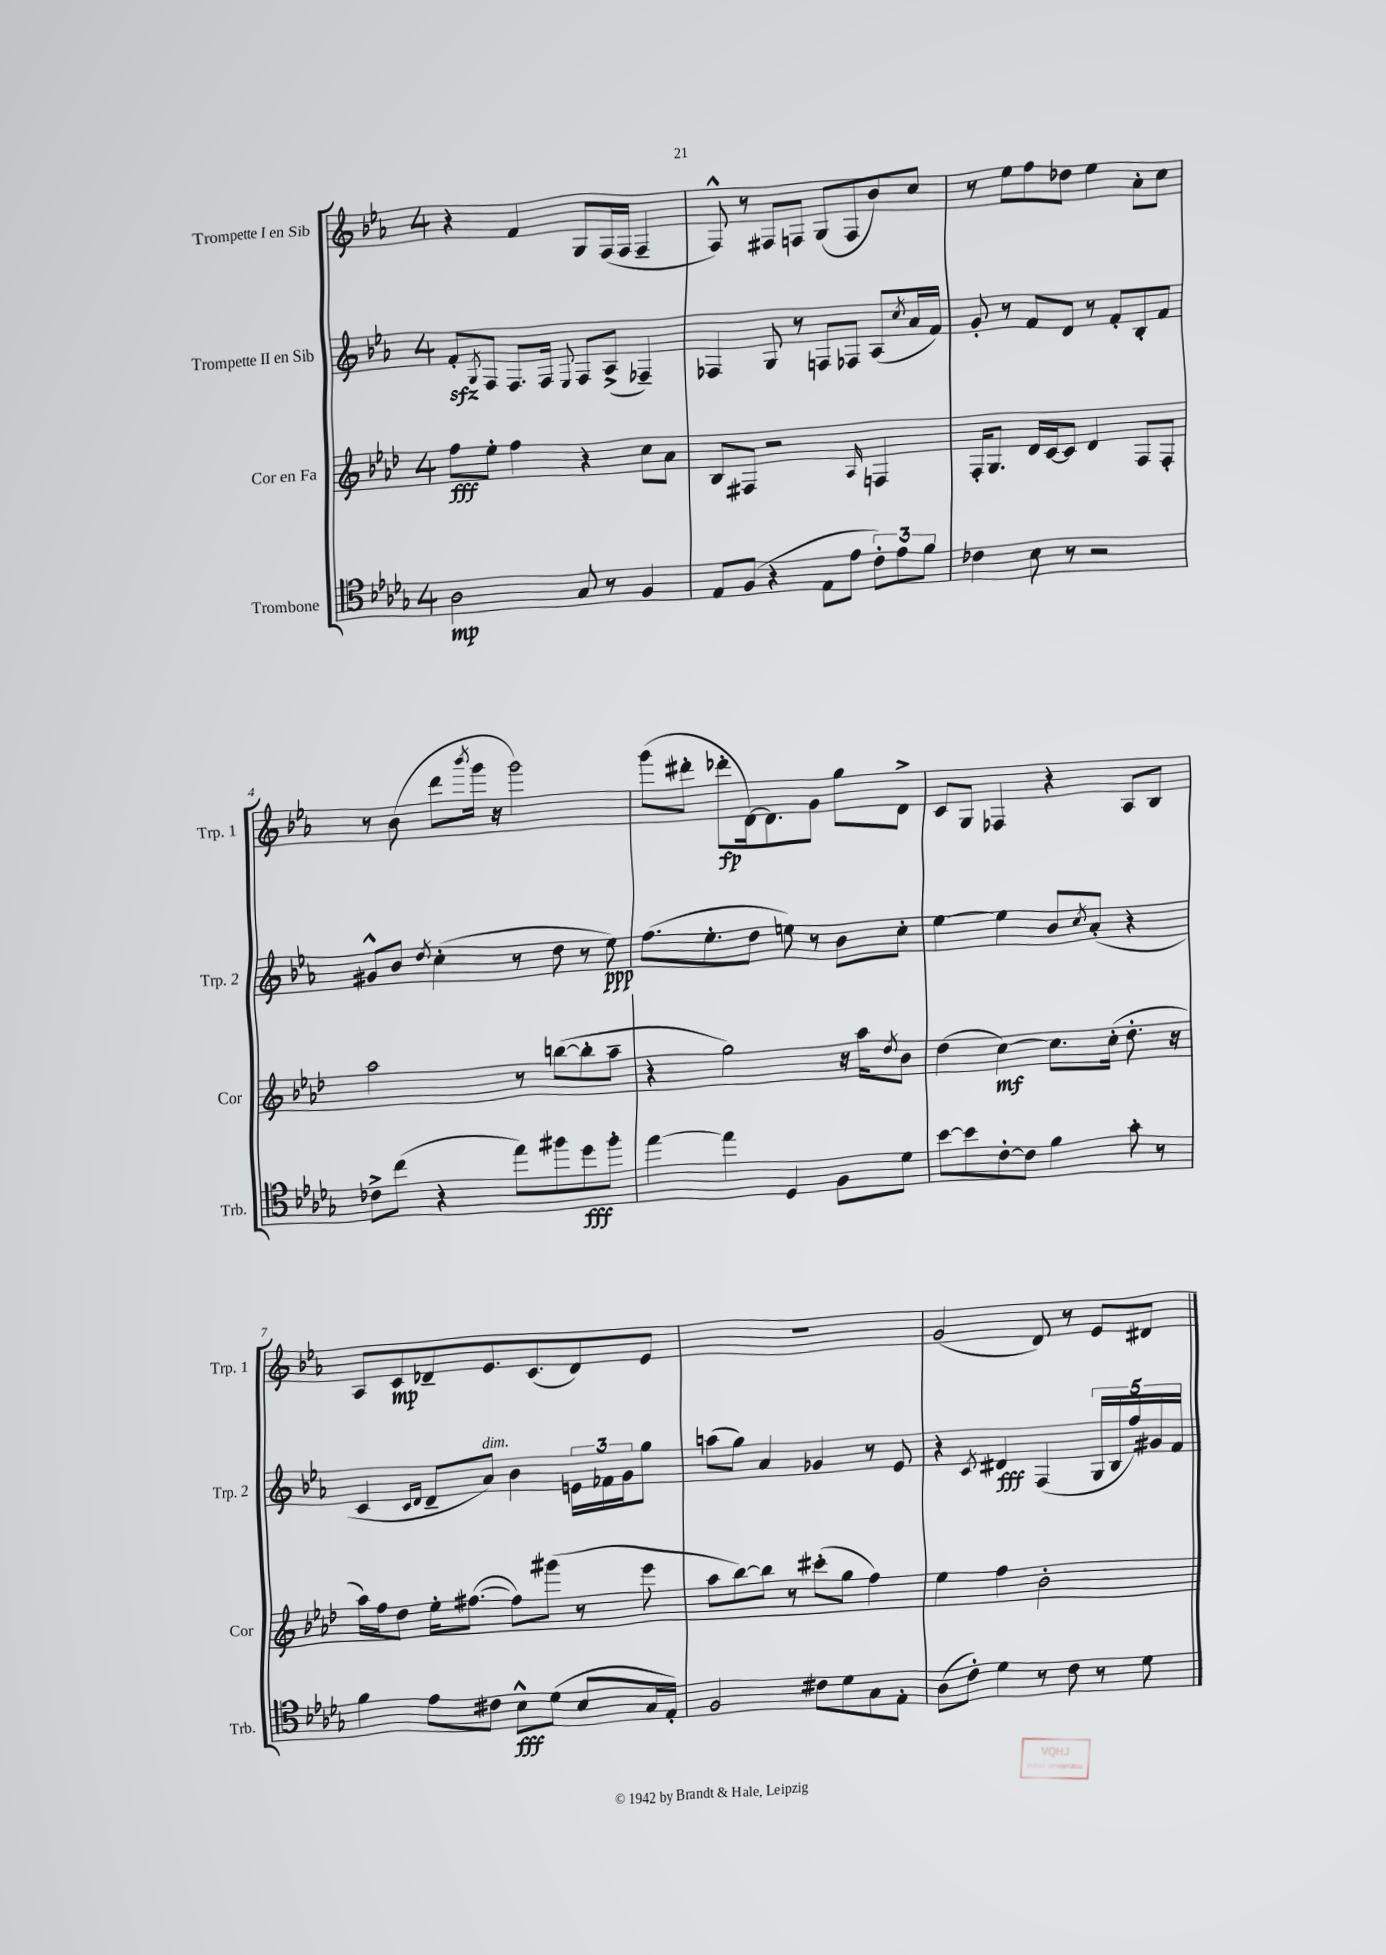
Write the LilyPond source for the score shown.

<<
\new StaffGroup <<
\new Staff = "s0" \with { instrumentName = "Trompette I en Sib" shortInstrumentName = "Trp. 1" } {
    \clef treble \key ees \major \once \override Staff.TimeSignature.style = #'single-digit \time 4/4
    r4 f'4 g8 f16( f16 f4-- |
    f8-^) r8 fis8 f8 g8( f8 bes'8) c''8 |
    r8 ees''8 f''8 des''8 ees''4 aes'8-. c''8 |
    r8 bes'8( d'''8 \acciaccatura { bes'''8 } g'''16 r16 g'''2) |
    g'''8( dis'''8-. des'''8-.\fp d'16~) d'8. g'8 g''8 d'8-> |
    c'8 g8 fes4 r4 aes8 bes8 |
    aes8 c'8\mp des'8-- ees'8. c'8.( des'8) ees'8 |
    R1 |
    g'2( d'8) r8 ees'8 dis'8 \bar "|." |
}
\new Staff = "s1" \with { instrumentName = "Trompette II en Sib" shortInstrumentName = "Trp. 2" } {
    \clef treble \key ees \major \once \override Staff.TimeSignature.style = #'single-digit \time 4/4
    f'8-.\sfz \acciaccatura { g8 } f8 f8. f16 \appoggiatura { ees8 } f8 aes8->( fes4--) |
    fes4 g8 r8 f8 fes8 aes8( \acciaccatura { c''8 } aes'16 f'16) |
    g'8-. r8 f'8 d'8 r8 f'8-. bes8-. f'8 |
    gis'8-^ bes'8 \acciaccatura { d''8 } c''4-.( r8 d''8 r8 ees''8\ppp) |
    f''8.( ees''8.-. d''8 e''8) r8 bes'8 c''8-. |
    ees''4~ ees''4 bes'8 \acciaccatura { c''8 } aes'8-.( r4 |
    c'4 \grace { c'16 d'16 } d'8-- aes'8^\markup { \italic "dim." }) bes'4 \tuplet 3/2 { e'16 fes'16 g'16 } g''8 |
    a''8( g''8) aes'4 ges'4 r8 ees'8 |
    r4 \acciaccatura { c'8 } dis'4\fff f4( \tuplet 5/4 { g16 bes16 f''16) gis'16 f'16 } \bar "|." |
}
\new Staff = "s2" \with { instrumentName = "Cor en Fa" shortInstrumentName = "Cor" } {
    \clef treble \key aes \major \once \override Staff.TimeSignature.style = #'single-digit \time 4/4
    f''8\fff ees''8-. f''4 r4 c''8 aes'8 |
    bes8 fis8 r2 \grace { aes16 } f4 |
    f16-. g8. des'16 c'16~ c'8 des'4 f8 f8-. |
    aes''2 r8 b''8~( b''8-. aes''8-- |
    r4 g''2) r16 aes''16 \acciaccatura { des''8 } bes'8 |
    des''4( c''4~\mf) c''8. c''16-.( des''8.-. r16 |
    aes''16) f''16 des''8 ees''16-. fis''8.~( fis''8) gis'''8( r8 ees'''8 |
    aes''8 bes''8~) bes''8 r8 cis'''8-.( g''8 f''4) |
    ees''4 f''4 bes'2-. \bar "|." |
}
\new Staff = "s3" \with { instrumentName = "Trombone" shortInstrumentName = "Trb." } {
    \clef tenor \key des \major \once \override Staff.TimeSignature.style = #'single-digit \time 4/4
    aes2\mp ges8 r8 f4 |
    ees8 f8( r4 ees8 ees'8 \tuplet 3/2 { c'8-.) ees'8 f'8 } |
    ces'4 bes8 r8 r2 |
    ces'8-> c''8( r4 ees''8) fis''8 des''8\fff fis''8-. |
    ees''4~ ees''4 des4 f8 des'8 |
    bes'8~ bes'8 c'8~-. c'8 f'4 ges'8-. r8 |
    f'4 ees'8 cis'8 bes8-^\fff des'8( bes8 ges16 ees16-.) |
    f2 cis'8 des'8 ges8 ees8-. |
    aes8( c'8-.) des'4 r8 c'8 r8 des'8 \bar "|." |
}
>>
>>
